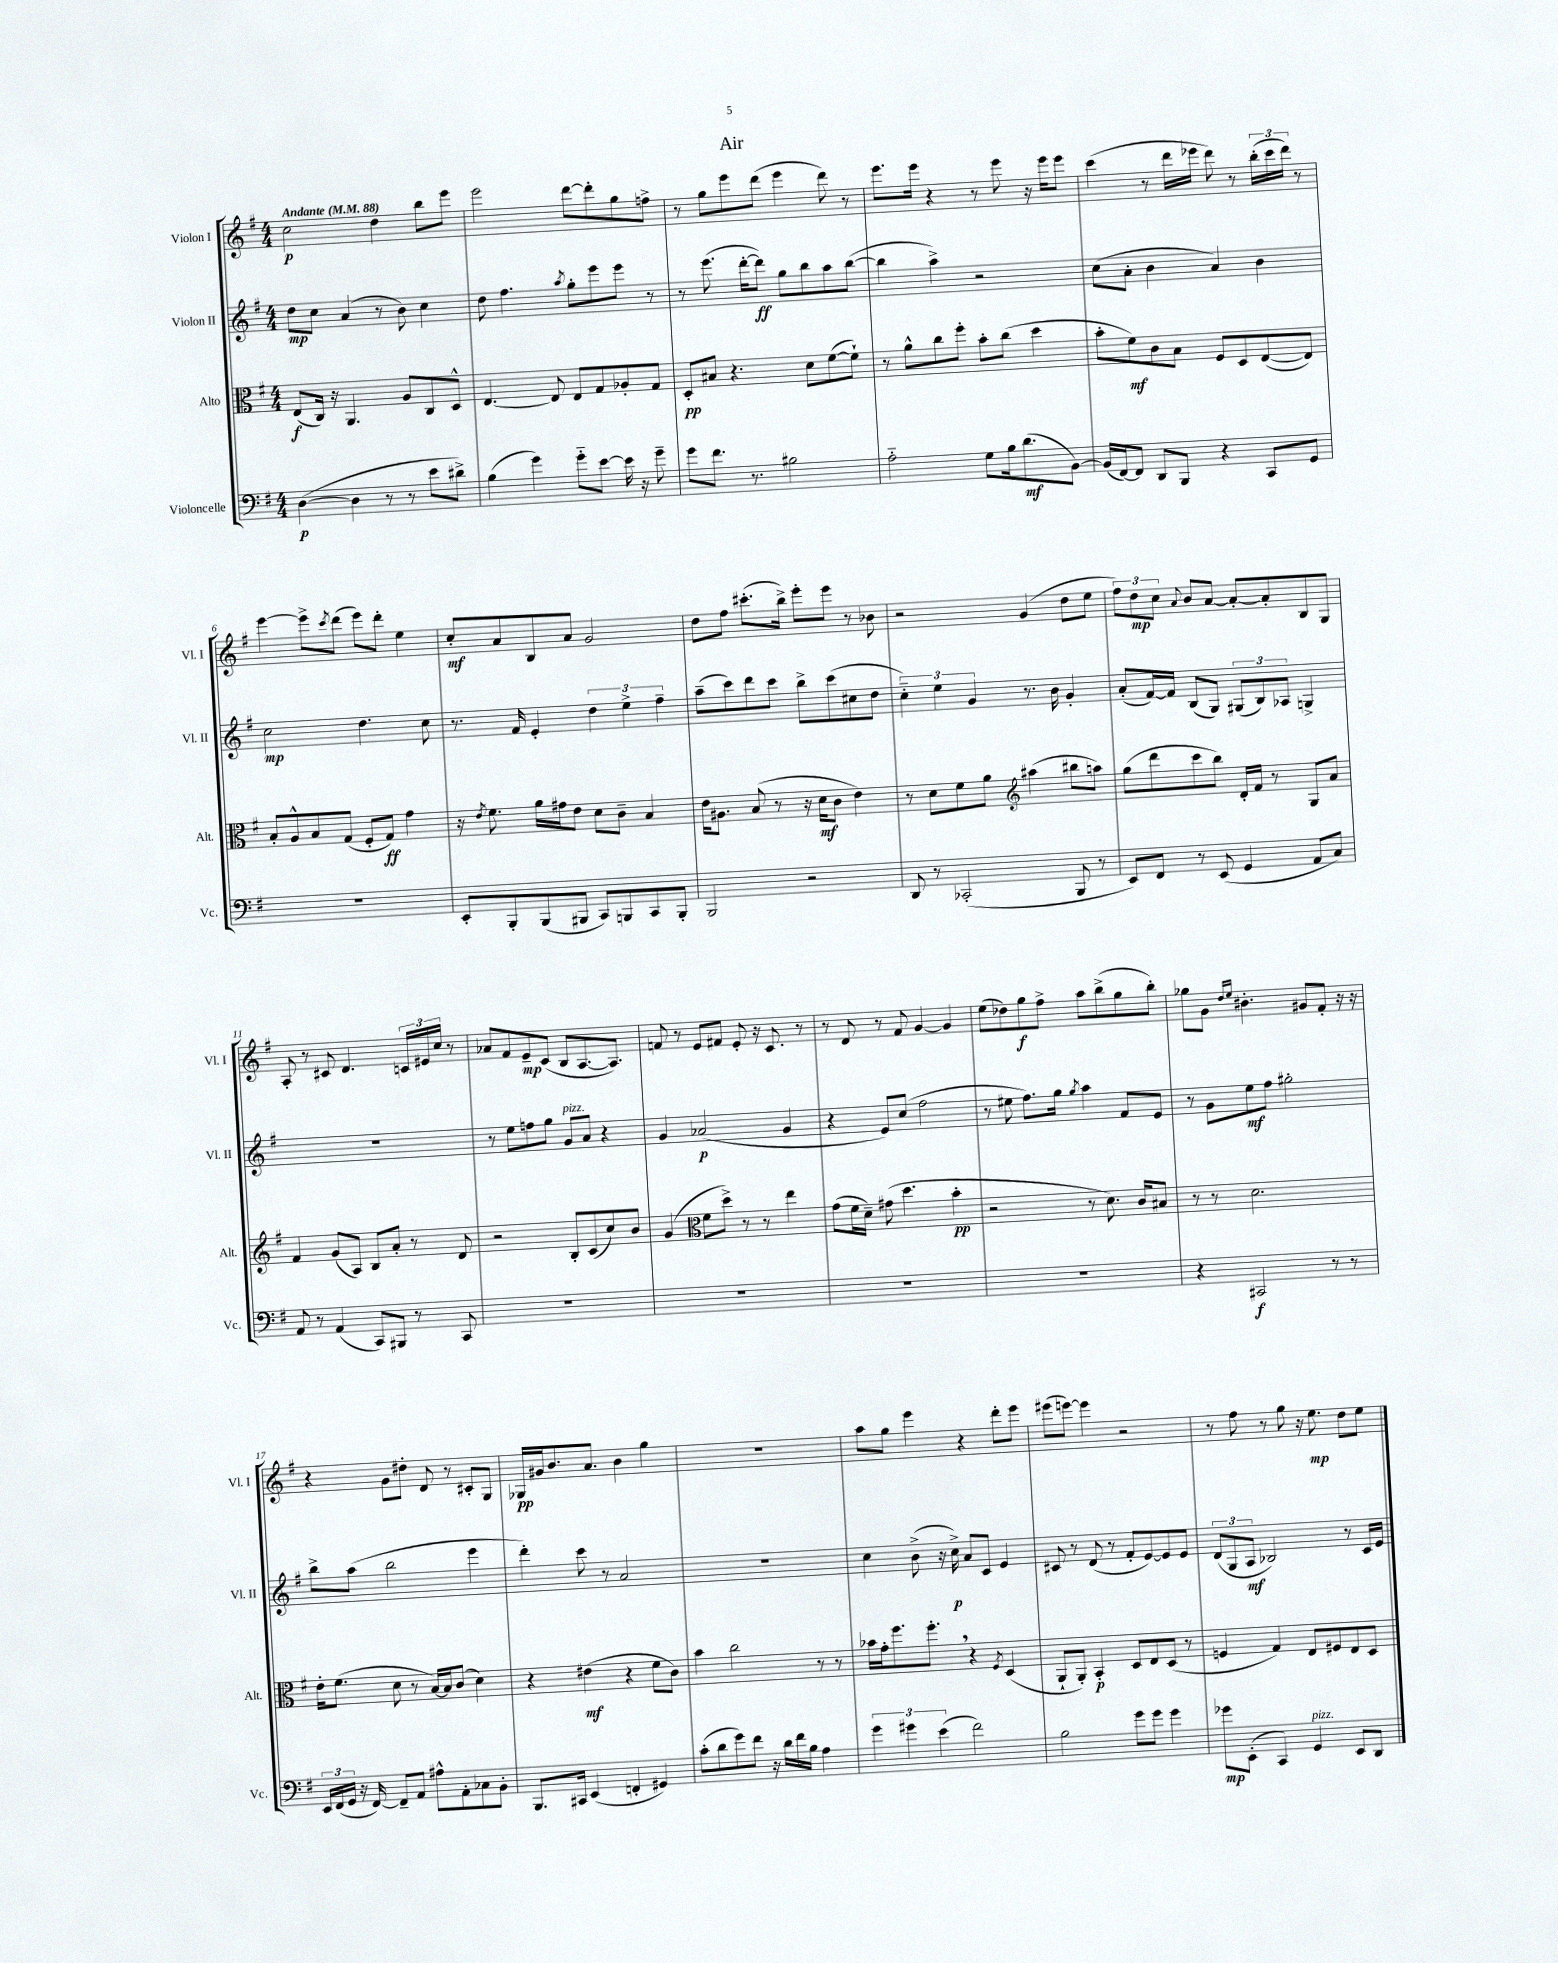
\header { title = "Air" }
<<
\new StaffGroup <<
\new Staff = "s0" \with { instrumentName = "Violon I" shortInstrumentName = "Vl. I" } {
    \clef treble \key g \major \numericTimeSignature \time 4/4 \tempo "Andante" 4 = 88
    c''2\p d''4 b''8 e'''8 |
    e'''2 d'''8~ d'''8-. g''8 f''8-> |
    r8 g''8 e'''8 d'''8( e'''4 d'''8) r8 |
    e'''8. e'''16 r4 r8 e'''8 r16 e'''16 e'''8 |
    c'''4( r8 d'''16 ees'''16 d'''8) r8 \tuplet 3/2 { b''16-.( c'''16 d'''16) } r8 |
    e'''4~ e'''8-> \acciaccatura { c'''8 } d'''8( e'''8) d'''8-. e''4 |
    c''8-.\mf a'8 b8 a'8 g'2 |
    d''8 fis''8 cis'''8.-.( b''16->) e'''8-. e'''8 r8 bes'8 |
    r2 g'4( d''8 e''8 |
    \tuplet 3/2 { fis''8) d''8\mp c''8 } \appoggiatura { a'8 } b'8 a'8~ a'8~-. a'8-. b8 g8 |
    a8-. r8 cis'8 d'4. \tuplet 3/2 { c'16 eis'16 c''16 } r8 |
    aes'8 fis'8 e'8--\mp c'8( b8 a8.~ a8.) |
    f'8 r8 e'8 fis'8 e'8-. r16 c'8. r8 |
    r8 d'8 r8 fis'8 g'4~ g'4 |
    e''8( des''8) g''8\f fis''8-> a''8 b''8->( g''8 b''8-.) |
    ges''8 g'8 \grace { d''16 e''16 } bis'4.-. gis'8 fis'8-. r16 r16 |
    r4 g'8 dis''8-. d'8 r8 cis'8-. g8 |
    ges16\pp gis'16 b'8. a'8. b'4 g''4 |
    R1 |
    a''8 g''8 e'''4 r4 d'''8-. e'''8 |
    eis'''8( e'''8~) e'''4 r2 |
    r8 fis''8 r8 g''8 r16 e''8.\mp d''8 e''8 \bar "|." |
}
\new Staff = "s1" \with { instrumentName = "Violon II" shortInstrumentName = "Vl. II" } {
    \clef treble \key g \major \numericTimeSignature \time 4/4
    d''8\mp c''8 a'4( r8 b'8) c''4 |
    d''8 fis''4. \acciaccatura { a''8 } g''8-. e'''8 e'''8 r8 |
    r8 e'''8.( d'''16~-. d'''8\ff) g''8 b''8 a''8 b''8~( |
    b''4 a''4->) r2 |
    c''8( a'8-. b'4 a'4) b'4 |
    c''2\mp d''4. c''8 |
    r8. fis'16 e'4-. \tuplet 3/2 { d''4 e''4-> fis''4-- } |
    a''8--( c'''8) d'''8 c'''8 b''8-> c'''8( cis''8 d''8 |
    \tuplet 3/2 { c''4-_) e''4 g'4 } r8. b'16 g'4-. |
    a'8-.( fis'16~) fis'16 b8( g8) \tuplet 3/2 { gis8( b8) aes8 } g4-> |
    R1 |
    r8 e''8 f''8 g''8 g'8^\markup { \italic "pizz." } a'8 r4 |
    g'4 aes'2\p( g'4 |
    r4 e'8) c''8( fis''2 |
    r8 eis''8 fis''8.) g''16 \acciaccatura { g''8 } a''4 fis'8 e'8 |
    r8 g'8 e''8\mf fis''8 gis''2-. |
    b''8-> a''8( b''2 e'''4 |
    d'''4-.) c'''8 r8 a'2 |
    R1 |
    c''4 b'8->( r16 c''16->\p) a'8 c'8 e'4 |
    cis'8 r8 d'8( r8 fis'8-. e'8~) e'8 e'8 |
    \tuplet 3/2 { d'8( g8 a8\mf } bes2) r8 c'16 e'16 \bar "|." |
}
\new Staff = "s2" \with { instrumentName = "Alto" shortInstrumentName = "Alt." } {
    \clef alto \key g \major \numericTimeSignature \time 4/4
    e8\f( c16) r16 a,4. a8 c8 d8-^ |
    e4.~ e8 e8 g8 aes8-. g8 |
    d8-.\pp bis8 r4. d'8 fis'8~( fis'8-!) |
    r8 a'8-^ c''8 fis''8-. b'8-. c''8( d''4 |
    b'8-. fis'8\mf) c'8 b8 fis8 d8 e8~( e8) |
    b8-. a8-^ b8 g8( fis8-. g8\ff) g'4 |
    r16 \acciaccatura { e'8 } fis'8. a'16 gis'16 e'8 d'8 c'8-- b4 |
    e'16 ais8. b8( r8 r16 d'16\mf c'8 e'4) |
    r8 d'8 fis'8 a'8 \clef treble ais''4( bis''8 a''8) |
    g''8( d'''8 c'''8 b''8) d'16-. fis'16 r8 g8 a'8 |
    fis'4 g'8( a8) b8 a'8-. r8 d'8 |
    r2 b8-. c'8( c''8) b'8 |
    g'4( \clef alto fis'8 d''8->) r8 r8 e''4 |
    g'8( fis'16 d'16--) gis'8( d''4. b'4-.\pp |
    r2 r8 d'8.) c'16 bis8 |
    r8 r8 d'2. |
    e'16-. fis'8.( d'8 r8 b16~) b16 c'8( d'4) |
    r4 eis'4\mf( r4 fis'8 c'8) |
    b'4 c''2 r8 r8 |
    bes'16 g'16-. fis''8. fis''8.-. \breathe r4 \acciaccatura { fis8 } d4( |
    a,8-! a,8-.) b,4-.\p d8 e8 d8( r8 |
    f4 g4) e8 fis8 e8 d8 \bar "|." |
}
\new Staff = "s3" \with { instrumentName = "Violoncelle" shortInstrumentName = "Vc." } {
    \clef bass \key g \major \numericTimeSignature \time 4/4
    d4~\p( d4 r8 r8 e'8 dis'8->) |
    b4( g'4) g'8-_ e'8~ e'16 r16 g'8-- |
    g'8 fis'8. r8. bis2 |
    a2-_ g8 b16 d'8.\mf( b,8~) |
    b,16( fis,16~) fis,8 d,8 b,,8 r4 c,8 g,8 |
    R1 |
    e,8-. b,,8-. b,,8( bis,,8 c,8) b,,8 c,8 b,,8-. |
    b,,2 r2 |
    d,8 r8 ces,2-.( b,,8 r8 |
    e,8) fis,8 r8 e,8( g,4 a,8 c8) |
    a,8 r8 a,4( c,8) bis,,8 r8 c,8 |
    R1 |
    R1 |
    R1 |
    R1 |
    r4 cis,2\f r8 r8 |
    \tuplet 3/2 { e,16 fis,16( g,16 } r16 fis,16~) fis,8-- a,8 ais8-^ a,8-. ces8 b,8-. |
    b,,8. cis,16 e,4( f,4-. gis,4) |
    c'8-.( d'8 g'8) fis'8 r16 d'16 fis'16 b16 a4 |
    \tuplet 3/2 { g'4 gis'4 e'4( } fis'2) |
    b2 g'8 g'8 g'4 |
    ges'8\mp e,8-.( c,4) g,4^\markup { \italic "pizz." } e,8 d,8 \bar "|." |
}
>>
>>
